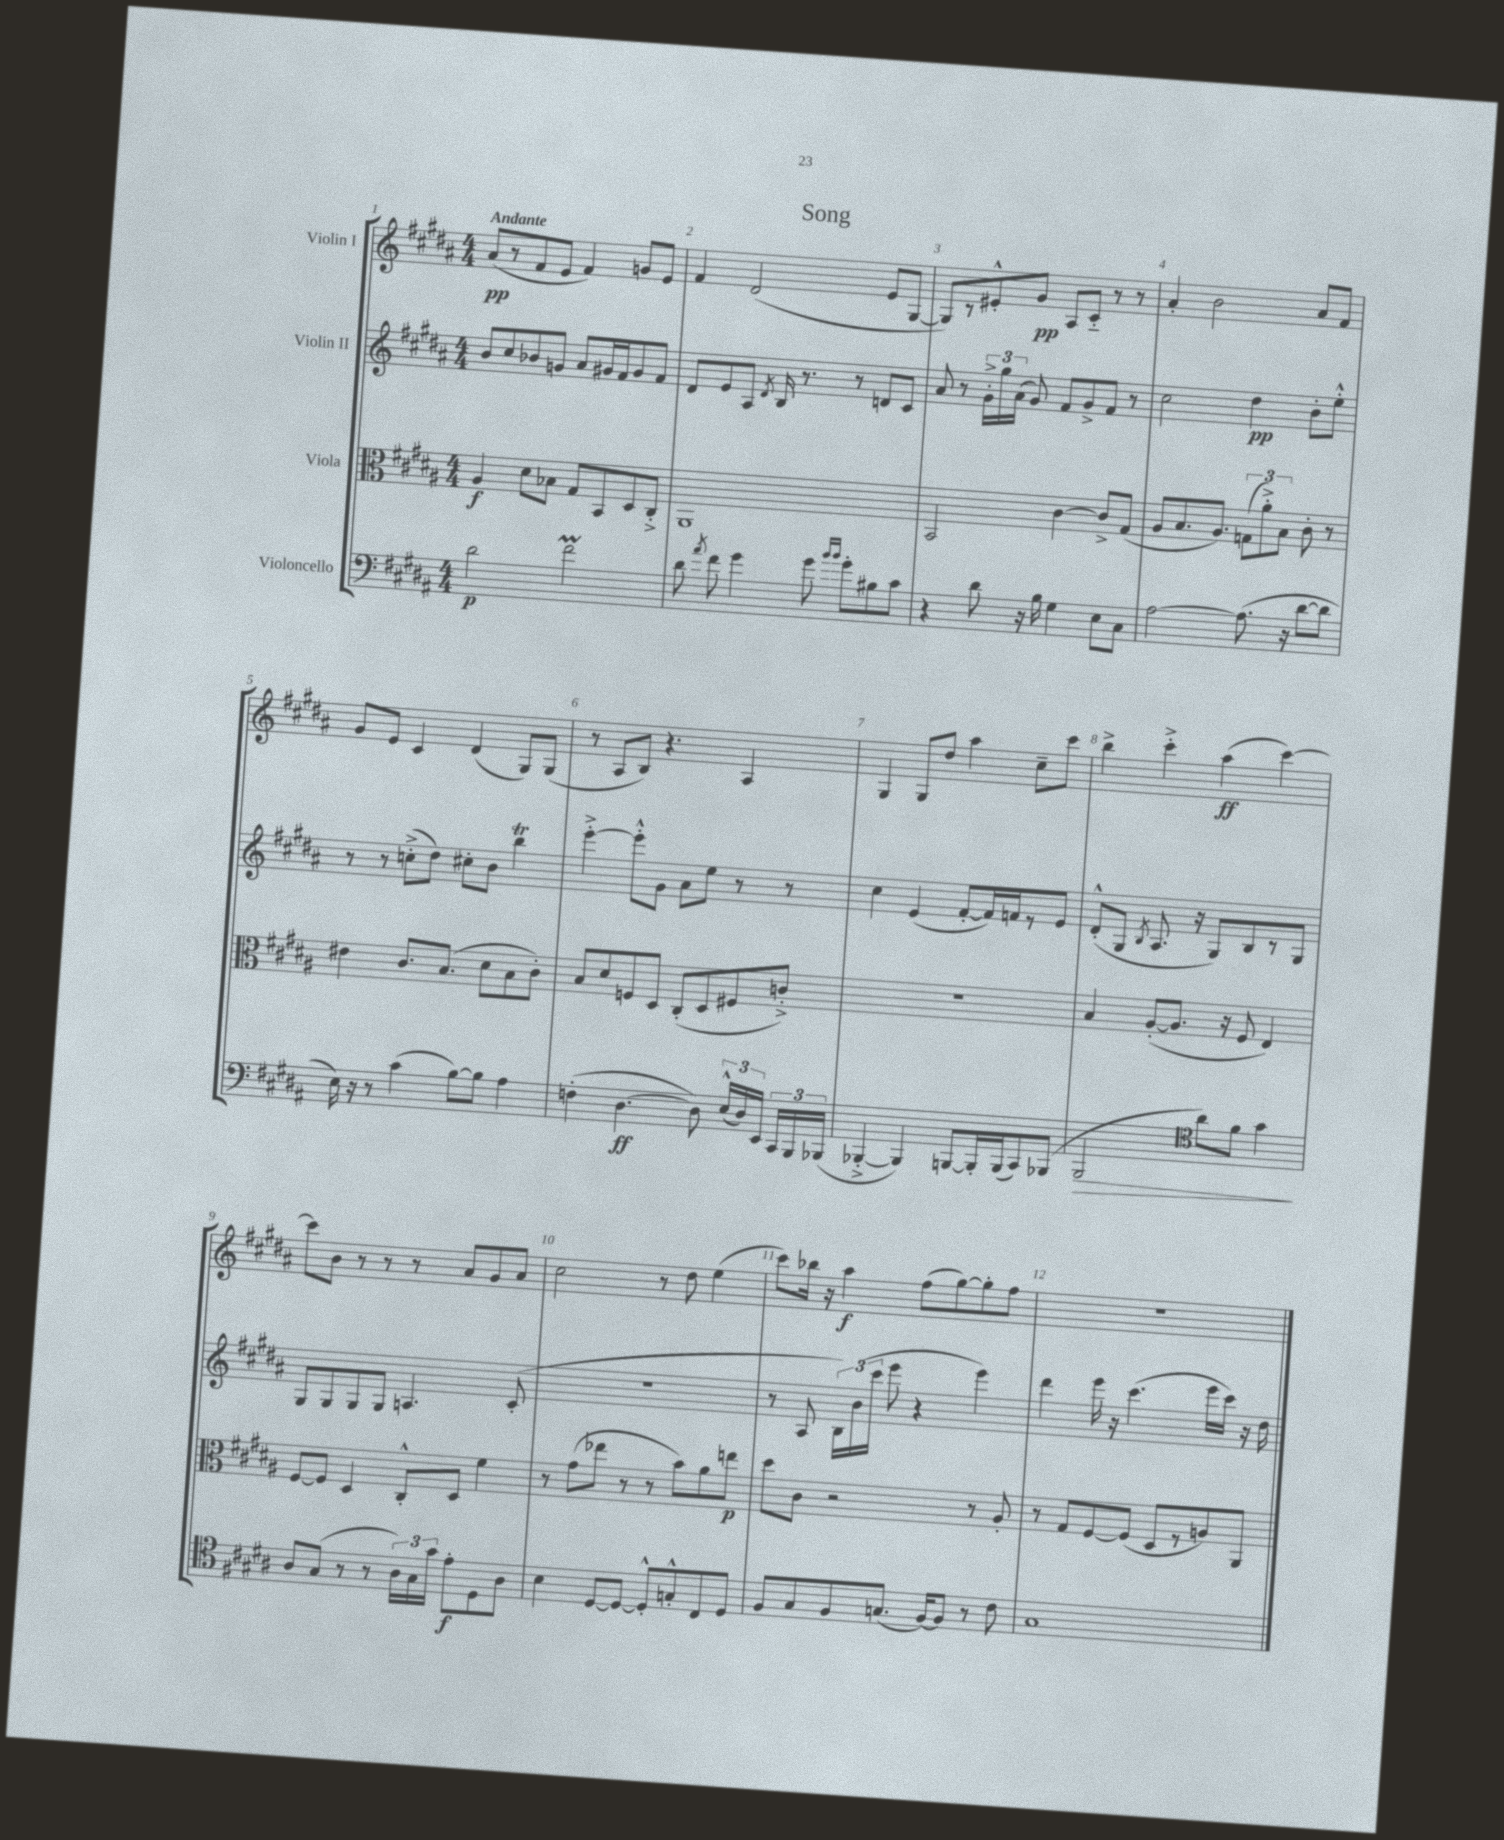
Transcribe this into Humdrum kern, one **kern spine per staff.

**kern	**dynam	**kern	**dynam	**kern	**dynam	**kern	**dynam
*part4	*part4	*part3	*part3	*part2	*part2	*part1	*part1
*staff4	*staff4	*staff3	*staff3	*staff2	*staff2	*staff1	*staff1
*I"Violoncello	*	*I"Viola	*	*I"Violin II	*	*I"Violin I	*
*clefF4	*	*clefC3	*	*clefG2	*	*clefG2	*
*k[f#c#g#d#a#]	*	*k[f#c#g#d#a#]	*	*k[f#c#g#d#a#]	*	*k[f#c#g#d#a#]	*
*M4/4	*	*M4/4	*	*M4/4	*	*M4/4	*
=1	=1	=1	=1	=1	=1	=1	=1
!	!	!	!	!	!	!LO:TX:a:B:t=Andante	!
2d#\	p	4A#/	f	8b/L	.	(8a#/L	pp
.	.	.	.	8cc#/	.	8r	.
.	.	8d#\L	.	8b-X/	.	8f#/	.
.	.	8B-X\J	.	8gn/J	.	8e/J	.
2f#M\	.	8G#/L	.	8a#/L	.	4f#/)	.
.	.	8BB/	.	16g#X/L	.	.	.
.	.	.	.	16f#/J	.	.	.
.	.	8D#/	.	8g#/	.	8gn/L	.
.	.	8C#'^/J	.	8f#/J	.	8e/J	.
=2	=2	=2	=2	=2	=2	=2	=2
8d#\	.	1AA#	.	8d#/L	.	4f#/	.
8qa#/	.	.	.	.	.	.	.
8f#\	.	.	.	8e/	.	.	.
4g#\	.	.	.	8A#/J	.	(2d#/	.
.	.	.	.	8qd#/	.	.	.
.	.	.	.	16B/	.	.	.
.	.	.	.	8.r	.	.	.
8g#\	.	.	.	.	.	.	.
16qqb/LL	.	.	.	.	.	.	.
16qqb/JJ	.	.	.	.	.	.	.
8g#'\L	.	.	.	8r	.	.	.
8B#X\	.	.	.	8dn/L	.	8e/L	.
8c#\J	.	.	.	8c#/J	.	[8G#/J	.
=3	=3	=3	=3	=3	=3	=3	=3
4r	.	2BB/	.	8a#/	.	8G#/L])	.
.	.	.	.	8r	.	8r	.
8d#\	.	.	.	24g#'^\LL	.	8e#X'^^/	.
.	.	.	.	24gg#\	.	.	.
.	.	.	.	(24a#\JJ	.	.	.
16r	.	.	.	8g#/)	.	8g#/J	pp
16B\	.	.	.	.	.	.	.
4G#\	.	[4c#\	.	8f#/L	.	8A#/L	.
.	.	.	.	8g#^/	.	8c#/J	.
8E\L	.	8c#^/L]	.	8f#/J	.	8r	.
8C#\J	.	(8G#/J	.	8r	.	8r	.
=4	=4	=4	=4	=4	=4	=4	=4
[2A#\	.	8A#/L	.	2cc#\	.	4a#'/	.
.	.	8.B/	.	.	.	.	.
.	.	.	.	.	.	2b\	.
.	.	8.A#/J)	.	.	.	.	.
(8.A#\]	.	(12Gn\L	.	4dd#\	pp	.	.
.	.	12a#'^\)	.	.	.	.	.
.	.	12B\J	.	.	.	.	.
16r	.	.	.	.	.	.	.
[8d#\L	.	8c#'\	.	8b'\L	.	8a#/L	.
8d#\J]	.	8r	.	8ee'^^\J	.	8f#/J	.
!!LO:LB:g=z
=5	=5	=5	=5	=5	=5	=5	=5
16E\)	.	4e#X\	.	8r	.	8g#/L	.
16r	.	.	.	.	.	.	.
8r	.	.	.	8r	.	8e/J	.
(4c#\	.	8.c#/L	.	(8ccn'^\L	.	4c#/	.
.	.	.	.	8dd#\J)	.	.	.
.	.	(8.B/J	.	.	.	.	.
[8B\L)	.	.	.	8cc#X'\L	.	(4d#/	.
8B\J]	.	8d#\L	.	8b\J	.	.	.
4A#\	.	8B\	.	4bbT\	.	8G#/L)	.
.	.	8c#'\J)	.	.	.	(8G#/J	.
=6	=6	=6	=6	=6	=6	=6	=6
(4Fn'\	.	8B/L	.	[4eee'^\	.	8r	.
.	.	8d#/	.	.	.	8A#/L	.
[4.D#\	ff	8Fn/	.	8eee'^^\L]	.	8B/J)	.
.	.	8D#/J	.	8g#\J	.	4.r	.
.	.	(8C#'/L	.	8a#\L	.	.	.
8D#\])	.	8D#/	.	8ee\J	.	.	.
(24E^^/LL	.	8F#X/	.	8r	.	4A#/	.
24D#/)	.	.	.	.	.	.	.
24EE/JJ	.	.	.	.	.	.	.
24CC#/LL	.	8cn'^/J)	.	8r	.	.	.
24BBB/	.	.	.	.	.	.	.
(24BBB-X/JJ	.	.	.	.	.	.	.
=7	=7	=7	=7	=7	=7	=7	=7
[4BBB-X'^/	.	1r	.	4cc#\	.	4G#/	.
4BBB-/])	.	.	.	(4e/	.	8G#/L	.
.	.	.	.	.	.	8dd#/J	.
[8BBBn/L	.	.	.	[8f#'/L	.	4aa#\	.
16BBB'/L]	.	.	.	16f#/L])	.	.	.
(16BBB/J	.	.	.	16fn/J	.	.	.
8CC#/)	.	.	.	8r	.	8cc#~\L	.
(8BBB-X/J	.	.	.	8e/J	.	8ccc#\J	.
=8	=8	=8	=8	=8	=8	=8	=8
!	!LO:HP:b	!	!	!	!	!	!
2BBB/	>	4B/	.	(8d#'^^/L	.	4bb^\	.
.	.	.	.	8G#/J	.	.	.
.	.	.	.	8qB/	.	.	.
.	.	([8A#'/L	.	8.A#/	.	4ccc#'^\	.
.	.	8.A#/J]	.	.	.	.	.
.	.	.	.	16r	.	.	.
*clefC4	*	*	*	*	*	*	*
8a#\L)	.	.	.	8G#/L)	.	(4aa#\	ff
.	.	16r	.	.	.	.	.
8f#\J	.	8F#/	.	8B/	.	.	.
4g#\	.	4E/)	.	8r	.	[4ccc#\)	.
.	.	.	.	8G#/J	.	.	.
.	]	.	.	.	.	.	.
!!LO:LB:g=z
=9	=9	=9	=9	=9	=9	=9	=9
8A#/L	.	[8F#/L	.	8G#/L	.	8ccc#\L]	.
(8G#/J	.	8F#/J]	.	8G#/	.	8b\J	.
8r	.	4D#/	.	8G#/	.	8r	.
8r	.	.	.	8G#/J	.	8r	.
24A#\LL)	.	8C#'^^/L	.	4.An/	.	8r	.
24G#\	.	.	.	.	.	.	.
24g#\JJ	.	.	.	.	.	.	.
8e'\L	f	8D#/J	.	.	.	8a#/L	.
8D#\	.	4f#\	.	.	.	8g#/	.
8A#\J	.	.	.	(8c#'/	.	8a#/J	.
=10	=10	=10	=10	=10	=10	=10	=10
4B\	.	8r	.	1r	.	2cc#\	.
.	.	(8g#\L	.	.	.	.	.
[8D#/L	.	8ee-X\J	.	.	.	.	.
8D#/J_	.	8r	.	.	.	.	.
8D#'^^/L]	.	8r	.	.	.	8r	.
8Gn'^^/	.	8b\L)	.	.	.	8dd#\	.
8C#/	.	8a#\	.	.	.	(4ee\	.
8D#/J	.	8een\J	p	.	.	.	.
=11	=11	=11	=11	=11	=11	=11	=11
8F#/L	.	8dd#\L	.	8r	.	8ccc#\L)	.
8G#/	.	8c#\J	.	8A#/	.	16bb-X\Jk	.
.	.	.	.	.	.	16r	.
8F#/	.	2r	.	24B\LL)	.	4aa#\	f
.	.	.	.	(24b\	.	.	.
.	.	.	.	24ccc#\JJ	.	.	.
(8.Gn/J	.	.	.	8eee\	.	.	.
.	.	.	.	4r	.	(8ff#\L	.
[16F#/KL)	.	.	.	.	.	.	.
8F#/J]	.	.	.	.	.	[8gg#\)	.
8r	.	8r	.	4eee\)	.	8gg#'\]	.
8c#\	.	8A#'/	.	.	.	8ff#\J	.
=12	=12	=12	=12	=12	=12	=12	=12
1G#	.	8r	.	4ddd#\	.	1r	.
.	.	8G#/L	.	.	.	.	.
.	.	[8F#/	.	16eee\	.	.	.
.	.	.	.	16r	.	.	.
.	.	(8F#/J]	.	(4.ccc#\	.	.	.
.	.	8D#/L	.	.	.	.	.
.	.	8r	.	.	.	.	.
.	.	8An/)	.	16eee\LL	.	.	.
.	.	.	.	16ccc#\JJ)	.	.	.
.	.	8AA#/J	.	16r	.	.	.
.	.	.	.	16dd#\	.	.	.
==	==	==	==	==	==	==	==
*-	*-	*-	*-	*-	*-	*-	*-
